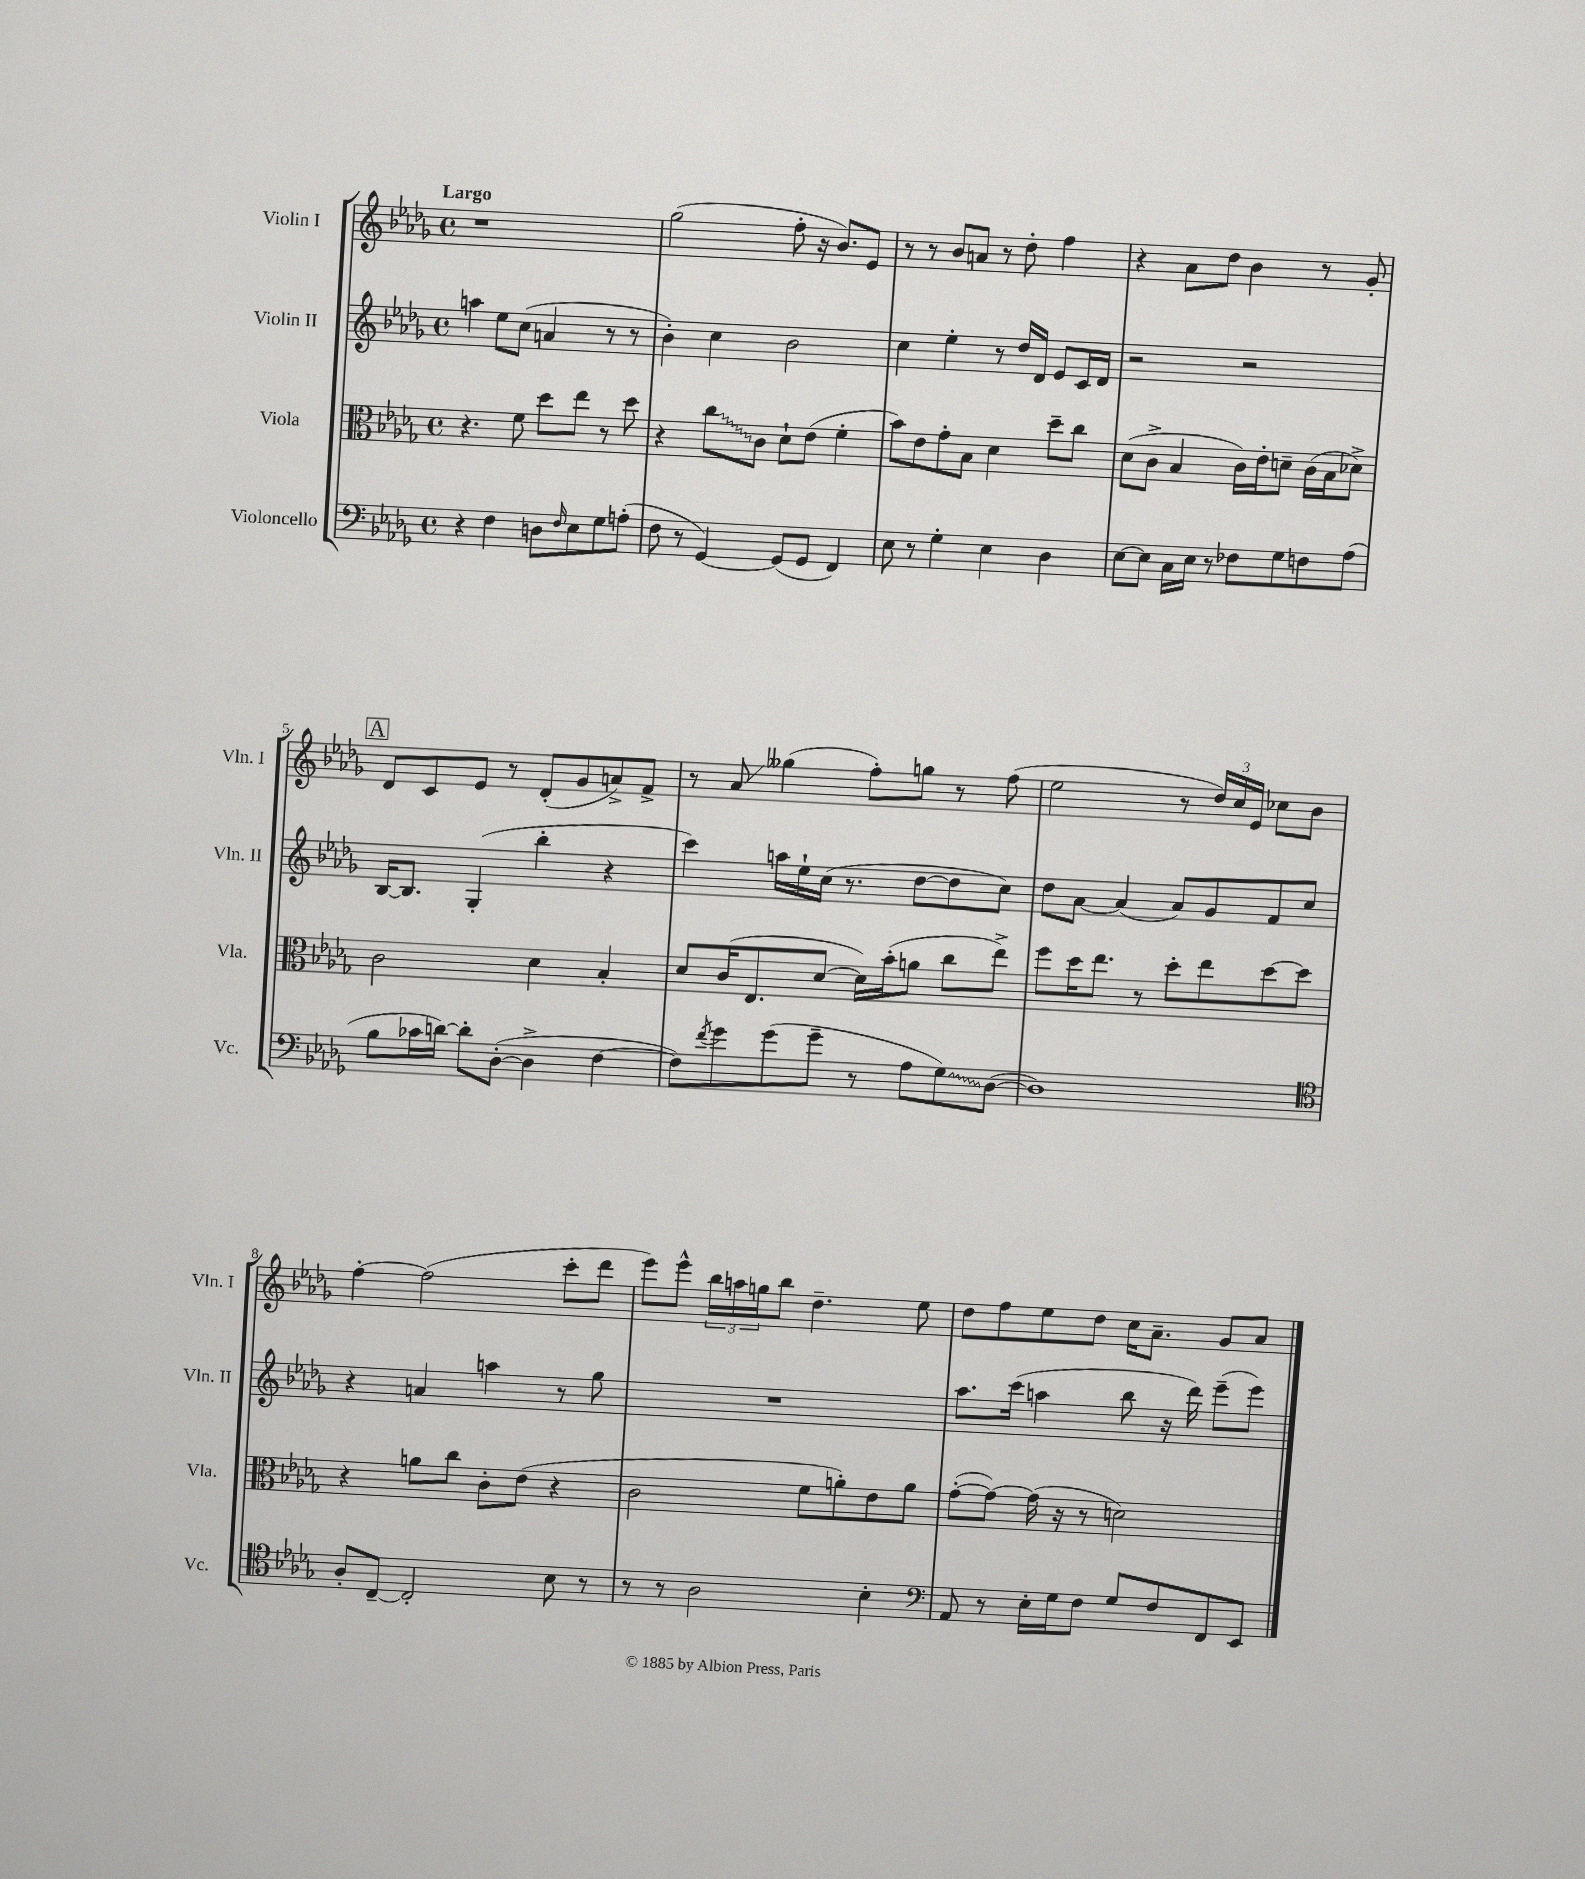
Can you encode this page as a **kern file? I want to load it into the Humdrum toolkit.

**kern	**kern	**kern	**kern
*staff4	*staff3	*staff2	*staff1
*clefF4	*clefC3	*clefG2	*clefG2
*k[b-e-a-d-g-]	*k[b-e-a-d-g-]	*k[b-e-a-d-g-]	*k[b-e-a-d-g-]
*M4/4	*M4/4	*M4/4	*M4/4
*met(c)	*met(c)	*met(c)	*met(c)
4r	4.r	4aa\	1r
4F\	.	8ee-\L	.
.	8f\	(8cc\J	.
8D\L	8dd-\L	4a/	.
16qqF/	.	.	.
8E-\	8ee-\J	.	.
8G-\	8r	8r	.
(8A'\J	8dd-\	8r	.
=	=	=	=
8F\	4r	4b-'\)	(2gg-\
8r	.	.	.
[4GG-/)	8cc\L	4cc\	.
.	8c\J	.	.
(8GG-/]L	8d-`\L	2b-\	8ff'\
8GG-/J	(8e-\J	.	16r
.	.	.	8.b-/L)
4FF/)	4f'\	.	.
.	.	.	8e-/J
=	=	=	=
8E-\	8b-\L)	4cc\	8r
8r	8e-\	.	8r
4G-'\	8g-'\	4ee-'\	8b-/L
.	8B-\J	.	8a/J
4E-\	4d-\	8r	8r
.	.	16dd-/LL	8dd-'\
.	.	16d-/JJ	.
4D-\	8dd-~\L	8e-/L	4ff\
.	8cc\J	16c/L	.
.	.	16d-/JJ	.
=	=	=	=
[8E-\L	(8d-\L	2r	4r
8E-\]J	8c^\J	.	.
16C\LL	4B-/	.	8a-\L
16E-\JJ	.	.	.
8r	.	.	8dd-\J
8F-\L	16c\LL)	2r	4b-\
.	16e-'\J	.	.
8G-\	8d~\J	.	.
8F\	(16c\LL	.	8r
.	16B-\J	.	.
(8A-\J	8d-^\J)	.	8g-'/
=	=	=	=
8B-\L	2c\	[16B-/LK	8d-/L
.	.	8.B-/]J	.
16c-\L	.	.	8c/
[16d\JJ)	.	.	.
8d'\]L	.	(4G-'/	8e-/J
([8D-'\J	.	.	8r
4D-^\]	4d-\	4bb-'\	(8d-'/L
.	.	.	8g-/
[4F\	4B-'/	4r	8a^/)
.	.	.	8f^/J
=	=	=	=
8F\]L)	8d-/L	4ccc\)	8r
8qf/	.	.	.
8g-\	(16c/K	.	8a-/
.	8.E-/	.	.
(8g-\	.	16aa\LL	(4gg--\
.	.	16ee-`\	.
8g-~\J	[8d-/J	(16cc\JJ	.
.	.	8.r	.
8r	16d-\]LL)	.	8ff'\L)
.	(16b-'\J	.	.
8A-\L	8a\J	[8dd-\L	8gg\J
8G-\)	8cc\L	8dd-\]	8r
([8D-\J	8ee-^\J)	8cc\J)	(8ff\
=	=	=	=
1D-])	8ff\L	8dd-\L	2ee-\
.	16dd-\K	[8a-\J	.
.	8.ee-\J	.	.
.	.	(4a-/]	.
.	8r	.	.
.	8dd-'\L	8a-/L)	8r
.	8ee-\	8g-/	24dd-/LL)
.	.	.	24cc/
.	.	.	24e-/JJ
.	[8dd-\	8f/	8cc-\L
.	8dd-\]J	8cc/J	8b-\J
=	=	=	=
*clefC4	*	*	*
8A-'/L	4r	4r	[4ff'\
[8C~/J	.	.	.
2C'/]	8a\L	4a/	(2ff\]
.	8cc\J	.	.
.	8c'\L	4aa\	.
.	(8e-\J	.	.
8B-\	4r	8r	8ccc'\L
8r	.	8gg-\	8ddd-\J
=	=	=	=
8r	2c\	1r	8eee-\L)
8r	.	.	8eee-^^\J
2A-\	.	.	24bb-\LL
.	.	.	24aa\
.	.	.	24gg\J
.	.	.	8bb-\J
.	8f\L	.	4.dd-~\
.	8a'\)	.	.
4B-'\	8e-\	.	.
.	8a\J	.	8ee-\
=	=	=	=
*clefF4	*	*	*
8AA-/	([8g-'\L	8.aa-\L	8dd-\L
8r	8g-\_J)	.	8ff\
.	.	(16ccc\Jk	.
16E-'\LL	(16g-\]	4aa\	8ee-\
16G-\J	16r	.	.
8F\J	8r	.	8dd-\J
8G-/L	2d\)	8bb-\	16cc\LK
.	.	.	8.a-~\J
8F/	.	16r	.
.	.	16ddd-\)	.
8FF/	.	(8eee-~\L	8g-/L
8EE-/J	.	8eee-\J)	8a-/J
==	==	==	==
*-	*-	*-	*-
